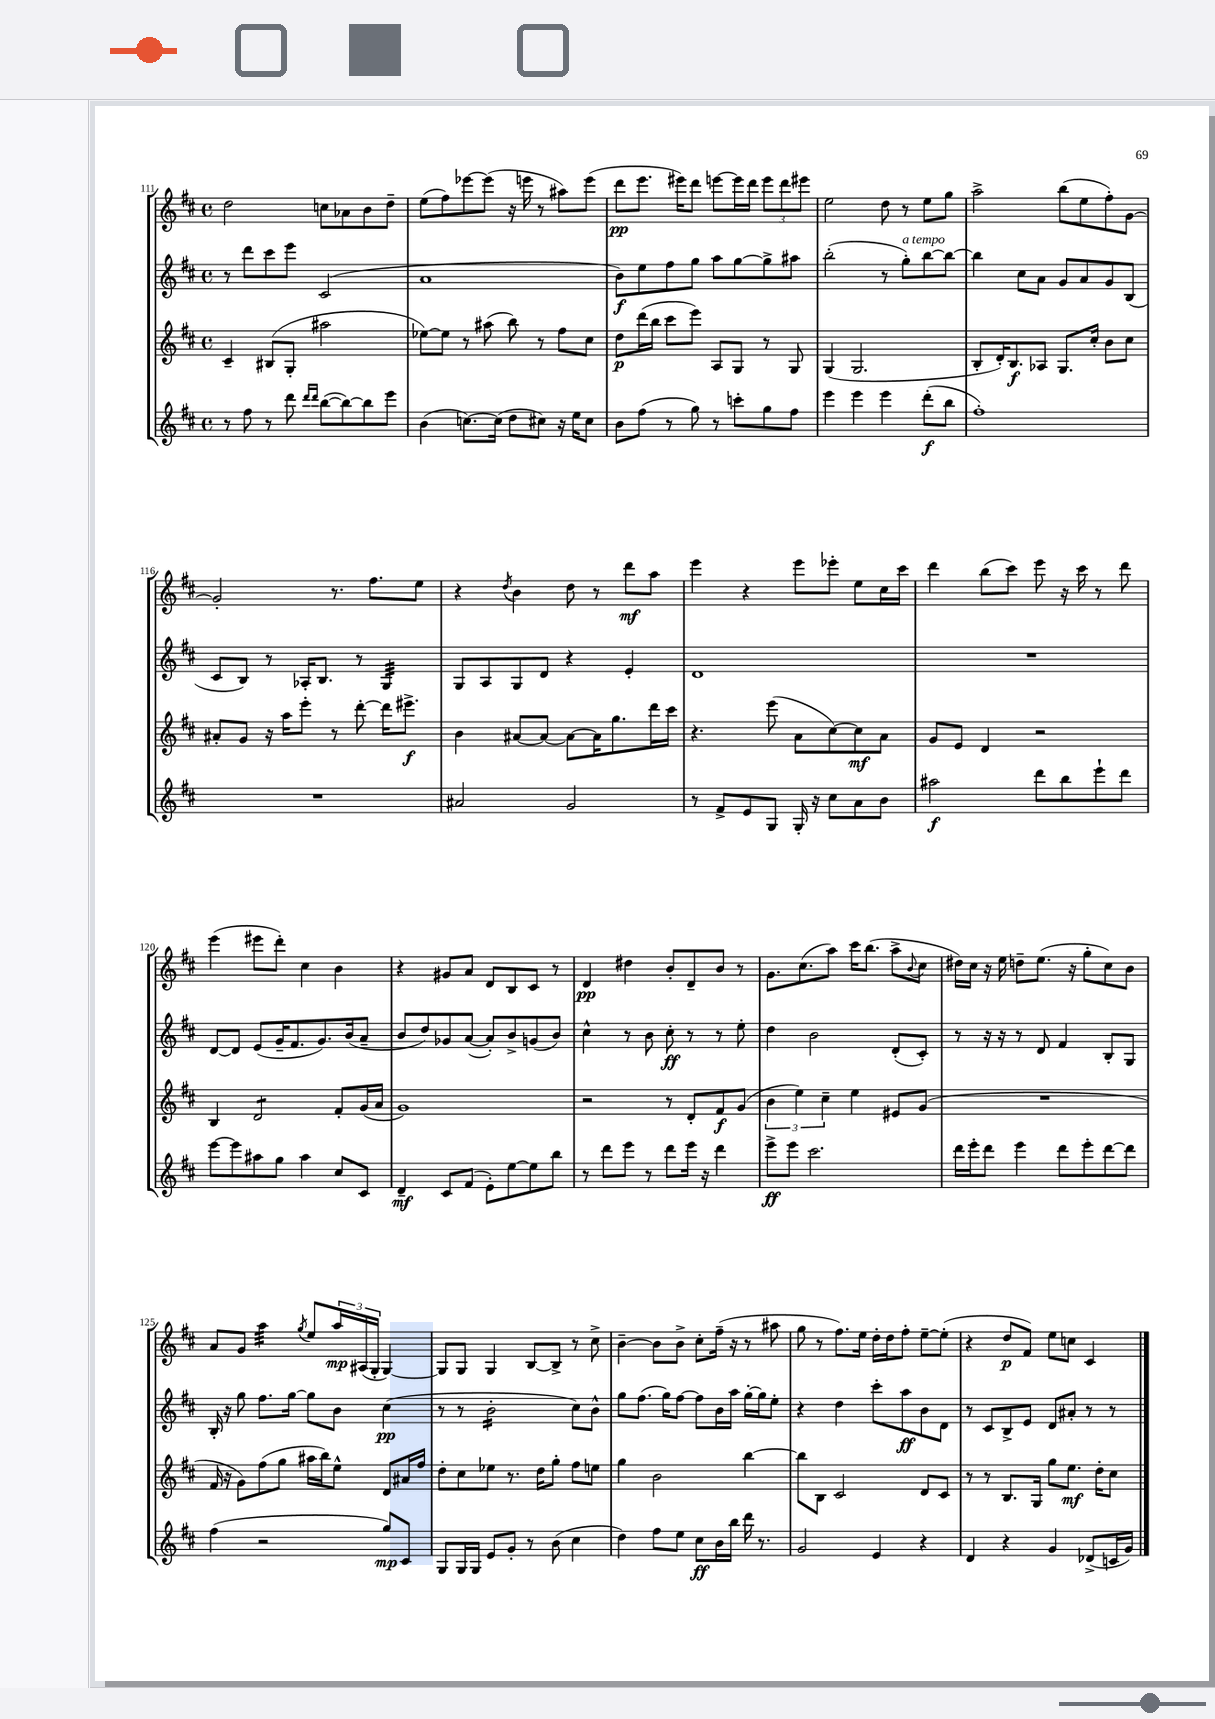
<<
\new StaffGroup <<
\new Staff = "s0" {
    \clef treble \key d \major \defaultTimeSignature \time 4/4
    d''2 c''8 aes'8 b'8 d''8-- |
    e''8( fis''8) ees'''8~ ees'''8( r16 e'''16 r8 ais''8) e'''8( |
    d'''8\pp e'''8. eis'''16) d'''8 e'''8~ e'''16 d'''16 \tuplet 3/2 { e'''8 d'''8 eis'''8 } |
    e''2 d''8 r8 e''8 g''8 |
    a''2-> b''8( e''8 fis''8-.) g'8~ |
    g'2-. r8. fis''8. e''8 |
    r4 \acciaccatura { d''8 } b'4 d''8 r8 d'''8\mf a''8 |
    e'''4 r4 e'''8 ees'''8-. e''8 cis''16 cis'''16 |
    d'''4 b''8( cis'''8) e'''8 r16 cis'''16 r8 d'''8 |
    e'''4( eis'''8 d'''8-.) cis''4 b'4 |
    r4 gis'8 a'8 d'8 b8 cis'8 r8 |
    d'4\pp dis''4 b'8-. d'8-- b'8 r8 |
    g'8. cis''8.( a''8) cis'''16 b''8.( a''8-> \appoggiatura { b'8 } cis''8 |
    dis''16) cis''16 r16 e''16 d''8-- e''8.( r16 g''8-. cis''8) b'8 |
    a'8 g'8 a''4:32 \acciaccatura { g''8 } e''8 \tuplet 3/2 { a''16\mp ais16( g16-. } g4~) |
    g8 g8 g4 b8~ b8-> r8 cis''8-> |
    b'4~-- b'8 b'8-> cis''8-. fis''16--( r16 r8 ais''8 |
    g''8 r8 fis''8.) e''16 d''16-. d''16 fis''8-. e''8~-- e''8-.( |
    r4 d''8\p fis'8) e''8 c''8 cis'4 \bar "|." |
}
\new Staff = "s1" {
    \clef treble \key d \major \defaultTimeSignature \time 4/4
    r8 d'''8 cis'''8 e'''8 cis'2( |
    a'1 |
    b'8\f) e''8 fis''8 g''8 a''8 g''8~ g''8-> ais''8 |
    b''2-.( r8 g''8-.^\markup { \italic "a tempo" }) b''8~ b''8~ |
    b''4 cis''8 a'8 g'8 a'8 g'8 b8( |
    cis'8 b8) r8 aes16-. b8. r8 g4:32 |
    g8 a8 g8 d'8 r4 e'4-. |
    d'1 |
    R1 |
    d'8~ d'8 e'8( g'16-- fis'8. g'8.) b'16( a'8-- |
    b'8 d''8) ges'8 a'8~( a'8-.) b'8-> g'8( b'8) |
    cis''4-^ r8 b'8 cis''8-.\ff r8 r8 e''8-. |
    d''4 b'2 d'8-.( cis'8-.) |
    r8 r16 r16 r8 d'8 fis'4 b8-. g8 |
    b16-. r16 g''8 fis''8. g''16~ g''8 b'8 cis''4\pp( |
    r8 r8 b'2:16-. cis''8) b'8-^ |
    g''8 fis''8.( g''16) fis''8~ fis''8 b'16 a''16 g''16~-. g''16 e''8-. |
    r4 d''4 cis'''8-. a''8\ff b'8 d'8 |
    r8 cis'8 b8-> e'8 d'8 ais'8-. r8 r8 \bar "|." |
}
\new Staff = "s2" {
    \clef treble \key d \major \defaultTimeSignature \time 4/4
    cis'4-- bis8( g8-. ais''2 |
    ees''8~) ees''8 r8 ais''8( b''8) r8 fis''8 cis''8 |
    d''8\p d'''16( b''16 cis'''8 e'''8) a8 g8 r8 g8 |
    g4( g2. |
    b8-. d'16-.) b8.\f aes8 g8. cis''16-. b'8 cis''8 |
    ais'8-. g'8 r16 a''16 e'''8-. r8 d'''8~-. d'''16 eis'''8.->\f |
    b'4 ais'8~ ais'8~ ais'8~ ais'16 g''8. d'''16 cis'''16 |
    r4. e'''8( a'8 cis''8~) cis''8\mf a'8 |
    g'8 e'8 d'4 r2 |
    b4 d'2:8 fis'8-. g'16( a'16 |
    g'1) |
    r2 r8 d'8-. fis'8\f g'8( |
    \tuplet 3/2 { b'4 e''4) cis''4-- } e''4 eis'8 g'8( |
    R1 |
    fis'16 r16 g'8) fis''8( g''8 ais''16 b''16) e''8-^ d'8 ais'16 fis''16 |
    d''8-. cis''8 ees''8 r8. d''16 g''8-. fis''8 e''8 |
    g''4 b'2 b''4~ |
    b''8 b8 cis'2 d'8 cis'8 |
    r8 r8 b8. g16 g''8 e''8.\mf d''16-. cis''8 \bar "|." |
}
\new Staff = "s3" {
    \clef treble \key d \major \defaultTimeSignature \time 4/4
    r8 fis''8 r8 d'''8 \grace { d'''16 d'''16 } b''8~( b''8~) b''8 e'''8 |
    b'4( c''8.~) c''16( d''8 cis''8) r16 e''16 cis''8 |
    b'8 fis''8( r8 g''8) r8 c'''8-. g''8 fis''8 |
    e'''4 e'''4 e'''4 d'''8-.\f( b''8 |
    fis''1-.) |
    R1 |
    ais'2 g'2 |
    r8 fis'8-> e'8 g8 g16-. r16 cis''8 a'8 b'8 |
    ais''2\f d'''8 b''8 e'''8-! d'''8 |
    e'''8~ e'''8 ais''8 g''8 ais''4 cis''8 cis'8 |
    d'4--\mf cis'8 fis'8( e'8-.) e''8~ e''8 b''8 |
    r8 d'''8 e'''8 r8 d'''8 e'''16 r16 d'''4 |
    e'''8->\ff e'''8 cis'''2. |
    d'''16 e'''16-. d'''8 e'''4 d'''8 e'''8-. d'''8~ d'''8 |
    fis''4( r2 g''8\mp) cis'8 |
    g8 g16 g16 e'8 g'8-. r8 b'8( cis''4 |
    d''4) fis''8 e''8 cis''8\ff b'16 b''16 d'''16 r8. |
    g'2 e'4 r4 |
    d'4 r4 g'4 des'8->( c'16 g'16) \bar "|." |
}
>>
>>
\layout { \context { \Score currentBarNumber = #111 } }
